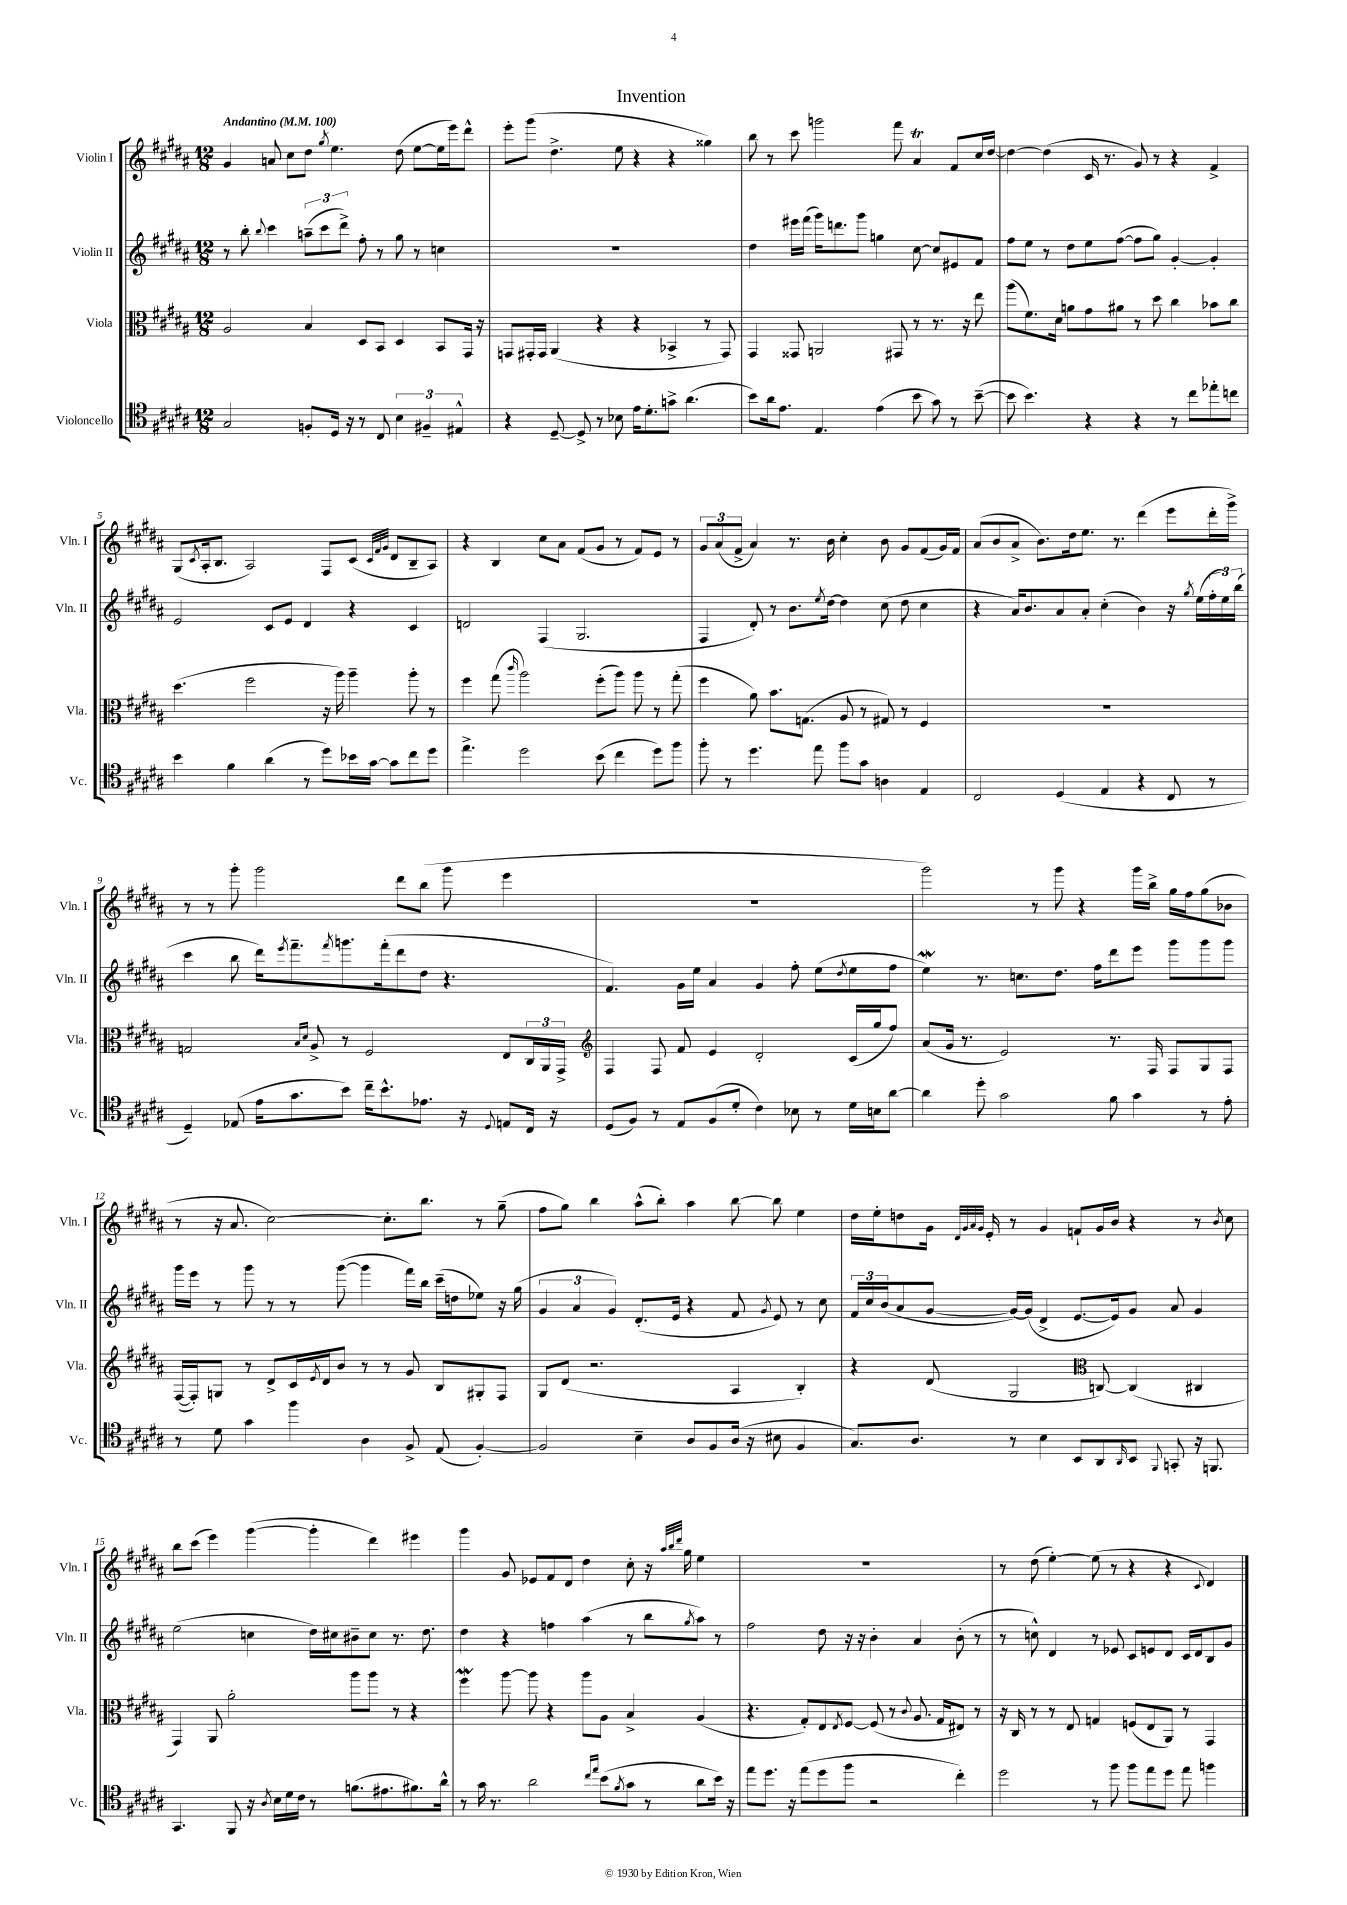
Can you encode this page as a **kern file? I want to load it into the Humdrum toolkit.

**kern	**kern	**kern	**kern
*staff4	*staff3	*staff2	*staff1
*clefC4	*clefC3	*clefG2	*clefG2
*k[f#c#g#d#a#]	*k[f#c#g#d#a#]	*k[f#c#g#d#a#]	*k[f#c#g#d#a#]
*M12/8	*M12/8	*M12/8	*M12/8
*MM100	*MM100	*MM100	*MM100
2G#	2A#	8r	4g#
.	.	8bb'	.
.	.	8qqbb	.
.	.	4ccc#	8a
.	.	.	8cc#
8F'	4B	(12aa~	8dd#
.	.	12ccc#	.
.	.	.	8qgg#
16D#	.	.	4.ee
.	.	12ddd#^)	.
16r	.	.	.
8r	8D#	8ff#'	.
8C#	8BB	8r	.
6B	4D#	8gg#	(8dd#
.	.	8r	[8ee
6F#~	.	.	.
.	8BB	4cc	16ee]
.	.	.	16eee)
6E#^^	.	.	.
.	16GG#	.	8ddd#^^
.	16r	.	.
=	=	=	=
4r	8GG	1.r	8eee'
.	16GG#'	.	(8ggg#
.	16GG#	.	.
[8D#~	(4AA#	.	4.dd#^
8D#^]	.	.	.
8r	4r	.	.
8B-	.	.	8ee
16e	4r	.	4r
8.d#'	.	.	.
8g^	4BB-^	.	4r
(4.a#	.	.	.
.	8r	.	4gg##)
.	8GG#)	.	.
=	=	=	=
8b)	4GG#	4dd#	8bb
16a#	.	.	8r
8.e	.	.	.
.	8GG##	16eee#	8ccc#
.	.	(16fff#	.
4.E	2AA	16ggg#)	2ggg
.	.	8.ddd	.
.	.	8ggg#	.
(4e	.	4gg	.
.	8GG#	.	8fff#
8b	8r	[8cc#	4a#
8g#)	8.r	8cc#]	.
8r	.	8e#	8f#
.	16r	.	.
([8b~	8ee	8f#	16cc#
.	.	.	[16dd#
=	=	=	=
8b]	(8aa#	8ff#	4dd#_
4.b)	8.f#)	8ee	.
.	.	8r	(4dd#]
.	16d#	.	.
.	8a	8dd#	.
4r	8g#	8ee	16c#
.	.	.	8.r
.	8a#	([8ff#	.
4r	8r	8ff#]	8g#)
.	8dd#	8gg#)	8r
8r	4cc#	[4g#'	4r
8cc#	.	.	.
8ee-'	8b-	4g#']	4f#^
8cc	8cc#	.	.
=	=	=	=
4b	(4.dd#	2e	(8G#
.	.	.	8qc#
.	.	.	16A#'
.	.	.	8.B
4f#	.	.	.
.	2ff#	.	2A#)
(4a#	.	8c#	.
.	.	8e	.
8r	.	4d#	.
8dd#)	16r	.	8F#
.	16aa#)	.	.
16b-	4aa#~	4r	(8c#
[16g#	.	.	.
.	.	.	32qqc#
.	.	.	32qqf#
.	.	.	32qqg#
8g#]	.	.	8d#
8cc#	8aa#'	4c#	8B~
8dd#	8r	.	8A#)
=	=	=	=
4.ee^	4ff#	2d	4r
.	(8gg#	.	4B
.	16qqccc#	.	.
2dd#	2aa#)	.	.
.	.	(4F#	8cc#
.	.	.	8a#
.	.	2.G#	(8f#
(8b	(8ff#'	.	8g#
4cc#	8aa#)	.	8r
.	8aa#	.	8f#)
8dd#)	8r	.	8e
8ff#	(8gg#'	.	8r
=	=	=	=
8ff#'	4ff#	4F#	12g#
.	.	.	(12a#
8r	.	.	.
.	.	.	12f#^
4.dd#	8a#)	8d#')	4a#)
.	8.b	8r	.
.	.	8.b	8.r
.	(8.G	.	.
8ee	.	.	.
.	.	8qee	.
.	.	[16dd#	16b
8ff#	8A#	4dd#]	4cc#'
8g#	8r	.	.
4A	8G#)	(8cc#	8b
.	8r	8dd#	8g#
4E	4F#	4cc#	(8f#
.	.	.	16g#)
.	.	.	16f#
=	=	=	=
2C#	1.r	4r	(8a#
.	.	.	8b
.	.	16a#)	8a#^
.	.	8.b	.
.	.	.	8.b)
(4D#	.	8a#	.
.	.	.	16dd#
.	.	8a#'	8.ee
4E	.	(4cc#'	.
.	.	.	8.r
4r	.	4b)	(4ddd#
8C#	.	16r	8eee
.	.	8qgg#	.
.	.	(16ee	.
8r	.	24ff#'	16ddd#'
.	.	24ee)	.
.	.	.	16ggg#^)
.	.	(24bb	.
=	=	=	=
4D#~)	2G	4ccc#	8r
.	.	.	8r
(8E-	.	8bb	8ggg#'
16e	.	16ddd#)	2ggg#
.	.	8qeee	.
8.g#	.	8.fff#~	.
.	16qqB	.	.
.	16qqd#	.	.
.	8A#^	.	.
.	.	8qfff#	.
8b)	8r	8.ggg	.
16cc#~	2F#	.	.
8.b^^	.	(16fff#'	.
.	.	8ddd#	8ddd#
8.e-	.	8dd#	(8bb
.	.	4.r	8ggg#
16r	.	.	.
8qqD#	.	.	.
8E	8E	.	4eee
16C#	24C#	.	.
.	24AA#	.	.
16r	.	.	.
.	24GG#^	.	.
=	=	=	=
*	*clefG2	*	*
(8D#	4F#	4.f#)	1.r
8F#)	.	.	.
8r	8F#	.	.
8E	8f#	16g#	.
.	.	16ee	.
(8F#	4e	4a#	.
8d#'	.	.	.
4c#)	2d#'	4g#	.
8B-	.	8ff#'	.
8r	.	(8ee	.
.	.	8qdd#	.
16d#	(16c#	8ee	.
16B	16gg#	.	.
[8a#	8ff#)	8ff#	.
=	=	=	=
4a#]	(8a#	4ee)	2ggg#)
.	16g#	.	.
.	8.r	.	.
8dd#'	.	8.r	.
2g#	2e)	.	.
.	.	8.cc	.
.	.	.	8r
.	.	8.dd#	8ggg#
.	.	.	4r
.	.	16ff#	.
8f#	8.r	8ddd#	.
4g#	.	8eee	16ggg#
.	16F#	.	16bb^
.	8F#	8ggg#	16gg#
.	.	.	16ff#
8r	8G#	8ggg#	(8gg#
8e'	8F#	8ggg#	8b-
=	=	=	=
8r	([16F#	16ggg#	8r
.	16F#'])	16eee	.
8d#	8G	8r	16r
.	.	.	8.a#
4g#	8r	8ggg#	.
.	8d#^	8r	[2cc#)
4ff#	16c#	8r	.
.	8qe	.	.
.	16d#	.	.
.	8b	([8ggg#	.
4A#	8r	4ggg#]	.
.	8r	.	8.cc#']
8F#^	8g#	16fff#)	.
.	.	16bb	8.bb
(8E	8B	(16ccc#~	.
.	.	16dd	.
[4F#')	8G#'	8ee-)	8r
.	8F#	16r	(8gg#~
.	.	(16gg#	.
=	=	=	=
2F#]	8G#	6g#	8ff#
.	(8d#	.	8gg#)
.	.	6a#	.
.	2.r	.	4bb
.	.	6g#)	.
4B~	.	(8.d#'	(8aa#^^
.	.	.	8bb')
.	.	16e	.
8A#	.	4r	4aa#
8F#	.	.	.
(16A#	4A#	8f#	[8bb
16r	.	.	.
.	.	8qg#	.
8B#	.	8e)	8bb]
4F#	4B')	8r	4ee
.	.	8cc#	.
=	=	=	=
8.G#)	4r	24f#	16dd#
.	.	24cc#	.
.	.	.	16ee'
.	.	(24b	.
.	.	8a#	8dd
8.A#	.	.	.
.	(8d#	[8g#	16g#
.	.	.	32qqd#
.	.	.	32qqg#
.	.	.	32qqa#
.	.	.	32qqg#
.	.	.	16e'
8r	2G#	16g#_)	8r
.	.	(16g#]	.
4B	.	4d#^	4g#
8BB	.	[8.e	8f`
*	*clefC3	*	*
8AA#	[8C)	.	16g#
.	.	16e])	16b
16qqAA#	.	.	.
8BB	(4C]	8g#	4r
8qqFF#	.	.	.
8GG'	.	8a#	.
16r	4C#	4g#	8r
8.FF	.	.	.
.	.	.	8qb
.	.	.	8cc#
=	=	=	=
4.GG#	4GG#)	(2ee	8bb
.	.	.	(8ccc#
.	8AA#	.	4eee)
8FF#	2a#'	.	.
16r	.	4cc	([4ggg#
8qA#	.	.	.
16B	.	.	.
16d#	.	.	.
16c#	.	.	.
8r	.	16dd#)	4ggg#']
.	.	16cc#	.
(8.f	8aa#	8b#~	.
.	8aa#	8cc#	4ddd#)
8.e#	.	.	.
.	8r	8.r	.
8.f#)	4r	.	4eee#
.	.	8.dd#	.
16a#^^	.	.	.
=	=	=	=
8r	4ff#	4dd#	4ggg#
16g#	.	.	.
8.r	.	.	.
.	[8aa#	4r	8g#
2a#	8aa#]	.	8e-
.	4r	4ff	8f#
.	.	.	8d#
.	8aa#	(4aa#	4dd#
16qqcc#	.	.	.
16qqee	.	.	.
(8b	8A#	.	.
8qf#	.	.	.
8g#	4B^	8r	8cc#'
8r	.	8bb	16r
.	.	.	32qqaa#
.	.	.	32qqbb
.	.	.	32qqddd#
.	.	.	16gg#
.	.	8qgg#	.
8a#	(4A#	8aa#)	4ee
16b)	.	8r	.
16r	.	.	.
=	=	=	=
8ee	4.r	2ff#	1.r
8.dd#	.	.	.
16r	.	.	.
(8ee	8G#')	.	.
8dd#	8E	8dd#	.
.	8qE	.	.
8ff#	[8F#	16r	.
.	.	16r	.
2r	(8F#]	4b'	.
.	8r	.	.
.	8qqc#	.	.
.	8.A#	4a#	.
.	16G#	.	.
4cc#')	8E#)	(8b'	.
.	8r	8r	.
=	=	=	=
2dd#	16r	8r	8r
.	16C#	.	.
.	8r	8cc^^)	(8dd#
.	8r	4d#	[4ee')
.	8E	.	.
8r	4G	8r	(8ee]
8ff#	.	8e-	8r
8ff#	(8F	8c#	4r
8ee	8E	8e	.
8dd#	8AA#)	8d#	4r
8ee	8r	16c#	.
.	.	16d#	.
.	.	.	8qqc#
4ff	4GG#	8B	4d#)
.	.	8g#	.
==	==	==	==
*-	*-	*-	*-
